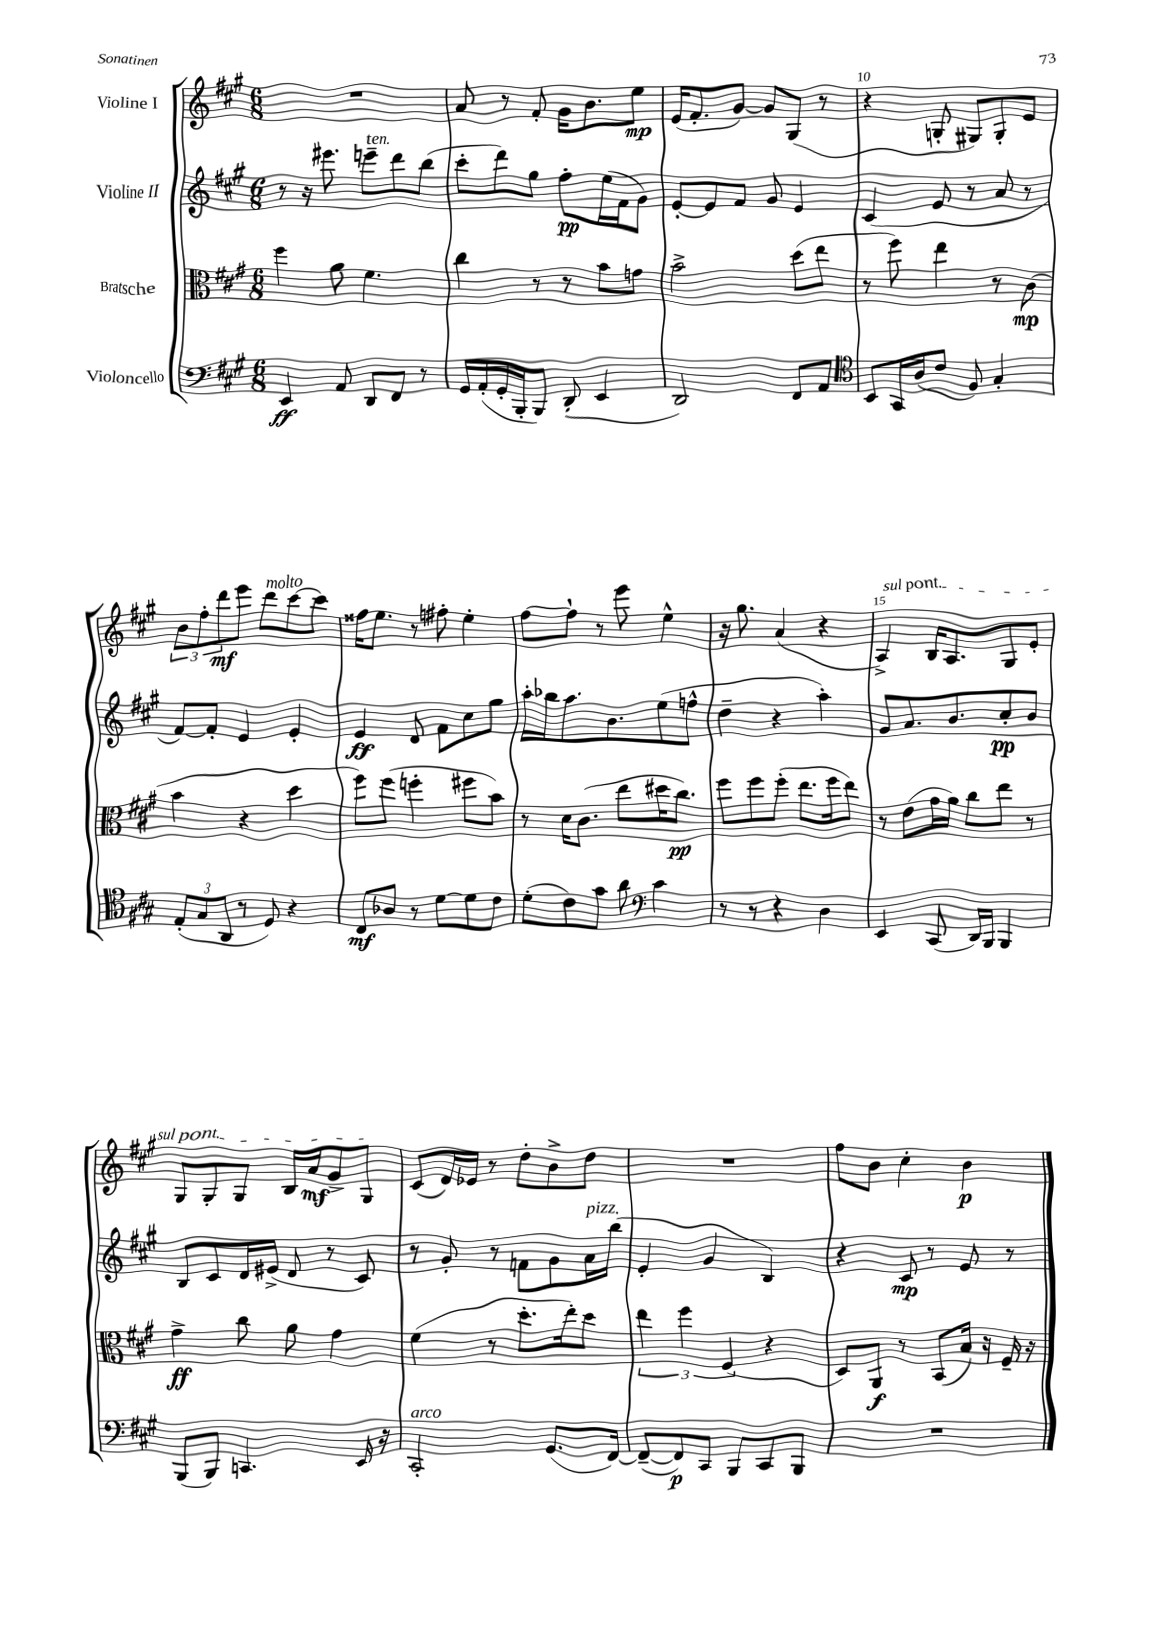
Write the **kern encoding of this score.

**kern	**dynam	**kern	**dynam	**kern	**dynam	**kern	**dynam
*part4	*part4	*part3	*part3	*part2	*part2	*part1	*part1
*staff4	*staff4	*staff3	*staff3	*staff2	*staff2	*staff1	*staff1
*I"Violoncello	*	*I"Bratsche	*	*I"Violine II	*	*I"Violine I	*
*clefF4	*	*clefC3	*	*clefG2	*	*clefG2	*
*k[f#c#g#]	*	*k[f#c#g#]	*	*k[f#c#g#]	*	*k[f#c#g#]	*
*M6/8	*	*M6/8	*	*M6/8	*	*M6/8	*
=7	=7	=7	=7	=7	=7	=7	=7
4EE/	ff	4ff#\	.	8r	.	2.r	.
.	.	.	.	16r	.	.	.
.	.	.	.	8.eee#X\	.	.	.
8AA/	.	8a\	.	.	.	.	.
!	!	!	!	!LO:TX:a:i:t=ten.	!	!	!
8DD/L	.	4.f#\	.	8eeen~\L	.	.	.
8FF#/J	.	.	.	8ddd\	.	.	.
8r	.	.	.	(8bb\J	.	.	.
=8	=8	=8	=8	=8	=8	=8	=8
16GG#/LL	.	4cc#\	.	8ccc#'\L	.	8a/	.
(16AA'/	.	.	.	.	.	.	.
16GG#'/	.	.	.	8ddd\)	.	8r	.
16BBB'/J	.	.	.	.	.	.	.
8BBB/J)	.	8r	.	8gg#\J	.	8f#'/	.
(8DD'/	.	8r	.	8ff#'\L	pp	16g#\KL	.
.	.	.	.	.	.	8.b\	.
4EE/	.	8b\L	.	(16ee\L	.	.	.
.	.	.	.	16f#\J	.	.	.
.	.	8gn\J	.	8g#\J)	.	8ee\J	mp
=9	=9	=9	=9	=9	=9	=9	=9
2DD/)	.	2b^\	.	[8e'/L	.	(16e/KL	.
.	.	.	.	.	.	8.f#'/	.
.	.	.	.	8e/]	.	.	.
.	.	.	.	8f#/J	.	[8g#/J)	.
.	.	.	.	8g#/	.	8g#/L]	.
8FF#/L	.	(8dd\L	.	4e/	.	(8G#/J	.
8AA/J	.	8ee\J	.	.	.	8r	.
=10	=10	=10	=10	=10	=10	=10	=10
*clefC4	*	*	*	*	*	*	*
8BB/L	.	8r	.	(4c#/	.	4r	.
16GG#/L	.	8ff#\)	.	.	.	.	.
(16A/J	.	.	.	.	.	.	.
8c#/J	.	4ee\	.	8e/	.	8Gn'/	.
8F#/)	.	.	.	8r	.	8G#X/L)	.
4G#'/	.	8r	.	8a/	.	8G#'/	.
.	.	(8c#\	mp	8r	.	8e/J	.
!!LO:LB:g=z
=11	=11	=11	=11	=11	=11	=11	=11
(12E'/L	.	4b\	.	[8f#/L)	.	12b\L	.
12G#/	.	.	.	.	.	12ff#'\	.
.	.	.	.	8f#'/J]	.	.	.
12AA/J	.	.	.	.	.	12ddd\	mf
8r	.	4r	.	4e/	.	8eee\J	.
!	!	!	!	!	!	!LO:TX:a:i:t=molto	!
8D/)	.	.	.	.	.	8ddd\L	.
4r	.	4dd\	.	4e'/	.	[8ccc#\	.
.	.	.	.	.	.	8ccc#\J]	.
=12	=12	=12	=12	=12	=12	=12	=12
8C#/L	mf	8ff#\L)	.	4e/	ff	16ff##X\KL	.
.	.	.	.	.	.	8.ee\J	.
8A-X/J	.	(8ff#\J	.	.	.	.	.
8r	.	4ffn'\	.	8d/	.	8r	.
[8d\L	.	.	.	8f#\L	.	8ff#X'\	.
8d\]	.	8ff#X\L	.	8cc#\	.	4ee'\	.
8c#\J	.	8b\J)	.	8gg#\J	.	.	.
=13	=13	=13	=13	=13	=13	=13	=13
(8d'\L	.	8r	.	16aa'\LL	.	[8ff#\L	.
.	.	.	.	16bb-X\J	.	.	.
8c#\)	.	16d\KL	.	8.aa\	.	8ff#`\J]	.
.	.	(8.c#\J	.	.	.	.	.
8g#\J	.	.	.	.	.	8r	.
.	.	.	.	8.b\	.	.	.
8a\	.	8ee\L	.	.	.	8eee\	.
*clefF4	*	*	*	*	*	*	*
4c#\	.	16dd#X\K	.	(8ee\	.	4ee^^\	.
.	.	8.cc#\J)	pp	.	.	.	.
.	.	.	.	8ffn^^\J	.	.	.
=14	=14	=14	=14	=14	=14	=14	=14
8r	.	8ff#\L	.	4dd~\	.	16r	.
.	.	.	.	.	.	8.gg#\	.
8r	.	8ff#\	.	.	.	.	.
4r	.	(8ff#'\J	.	4r	.	(4a/	.
.	.	8.ee\L	.	.	.	.	.
4D\	.	.	.	4aa'\)	.	4r	.
.	.	16ff#\k	.	.	.	.	.
.	.	8ee\J)	.	.	.	.	.
=15	=15	=15	=15	=15	=15	=15	=15
!	!	!	!	!	!	!LO:TX:a:i:t=sul pont.	!
4EE/	.	8r	.	8g#/L	.	4A^/)	.
.	.	(8e\L	.	8.a/	.	.	.
(8CC#/	.	16g#\L	.	.	.	16B/KL	.
.	.	16a\JJ)	.	8.b/	.	8.A/	.
16DD/LL)	.	8cc#\L	.	.	.	.	.
16BBB/JJ	.	.	.	.	.	.	.
4BBB/	.	8ee\J	.	8cc#'/	pp	8G#/	.
.	.	8r	.	8b/J	.	8e'/J	.
!!LO:LB:g=z
=16	=16	=16	=16	=16	=16	=16	=16
(8BBB/L	.	4g#^\	ff	8B/L	.	8G#/L	.
8BBB/J)	.	.	.	8c#/	.	8G#'/	.
4.CCn/	.	8cc#\	.	16d/L	.	8G#/J	.
.	.	.	.	(16e#X^/JJ	.	.	.
.	.	8a\	.	8d/	.	16B/LL	.
.	.	.	.	.	.	16a/J	mf
.	.	4g#\	.	8r	.	8g#^/	.
16EE/	.	.	.	8c#/)	.	8G#/J	.
16r	.	.	.	.	.	.	.
=17	=17	=17	=17	=17	=17	=17	=17
!LO:TX:a:i:t=arco	!	!	!	!	!	!	!
2CC#'/	.	(4f#\	.	8r	.	(8c#/L	.
.	.	.	.	8g#'/	.	16d/L)	.
.	.	.	.	.	.	16e-X/JJ	.
.	.	8r	.	8r	.	8r	.
.	.	8.dd'\L	.	8fn\L	.	8dd'\L	.
(8.GG#/L	.	.	.	8g#\	.	8b^\	.
.	.	16ee'\k)	.	.	.	.	.
!	!	!	!	!LO:TX:a:i:t=pizz.	!	!	!
.	.	8dd\J	.	16a\L	.	8dd\J	.
[16FF#/Jk)	.	.	.	(16bb\JJ	.	.	.
=18	=18	=18	=18	=18	=18	=18	=18
(8FF#~/L_	.	6ee\	.	4e'/	.	2.r	.
8FF#/])	p	.	.	.	.	.	.
.	.	6ff#\	.	.	.	.	.
8CC#/J	.	.	.	4g#/	.	.	.
.	.	(6F#/	.	.	.	.	.
8BBB/L	.	.	.	.	.	.	.
8CC#/	.	4r	.	4B/)	.	.	.
8BBB/J	.	.	.	.	.	.	.
=19	=19	=19	=19	=19	=19	=19	=19
2.r	.	8D/L)	.	4r	.	8ff#\L	.
.	.	8AA/J	f	.	.	8b\J	.
.	.	8r	.	8c#/	mp	4cc#'\	.
.	.	(8BB/L	.	8r	.	.	.
.	.	16B/Jk)	.	8e/	.	4b\	p
.	.	16r	.	.	.	.	.
.	.	16F#~/	.	8r	.	.	.
.	.	16r	.	.	.	.	.
==	==	==	==	==	==	==	==
*-	*-	*-	*-	*-	*-	*-	*-
